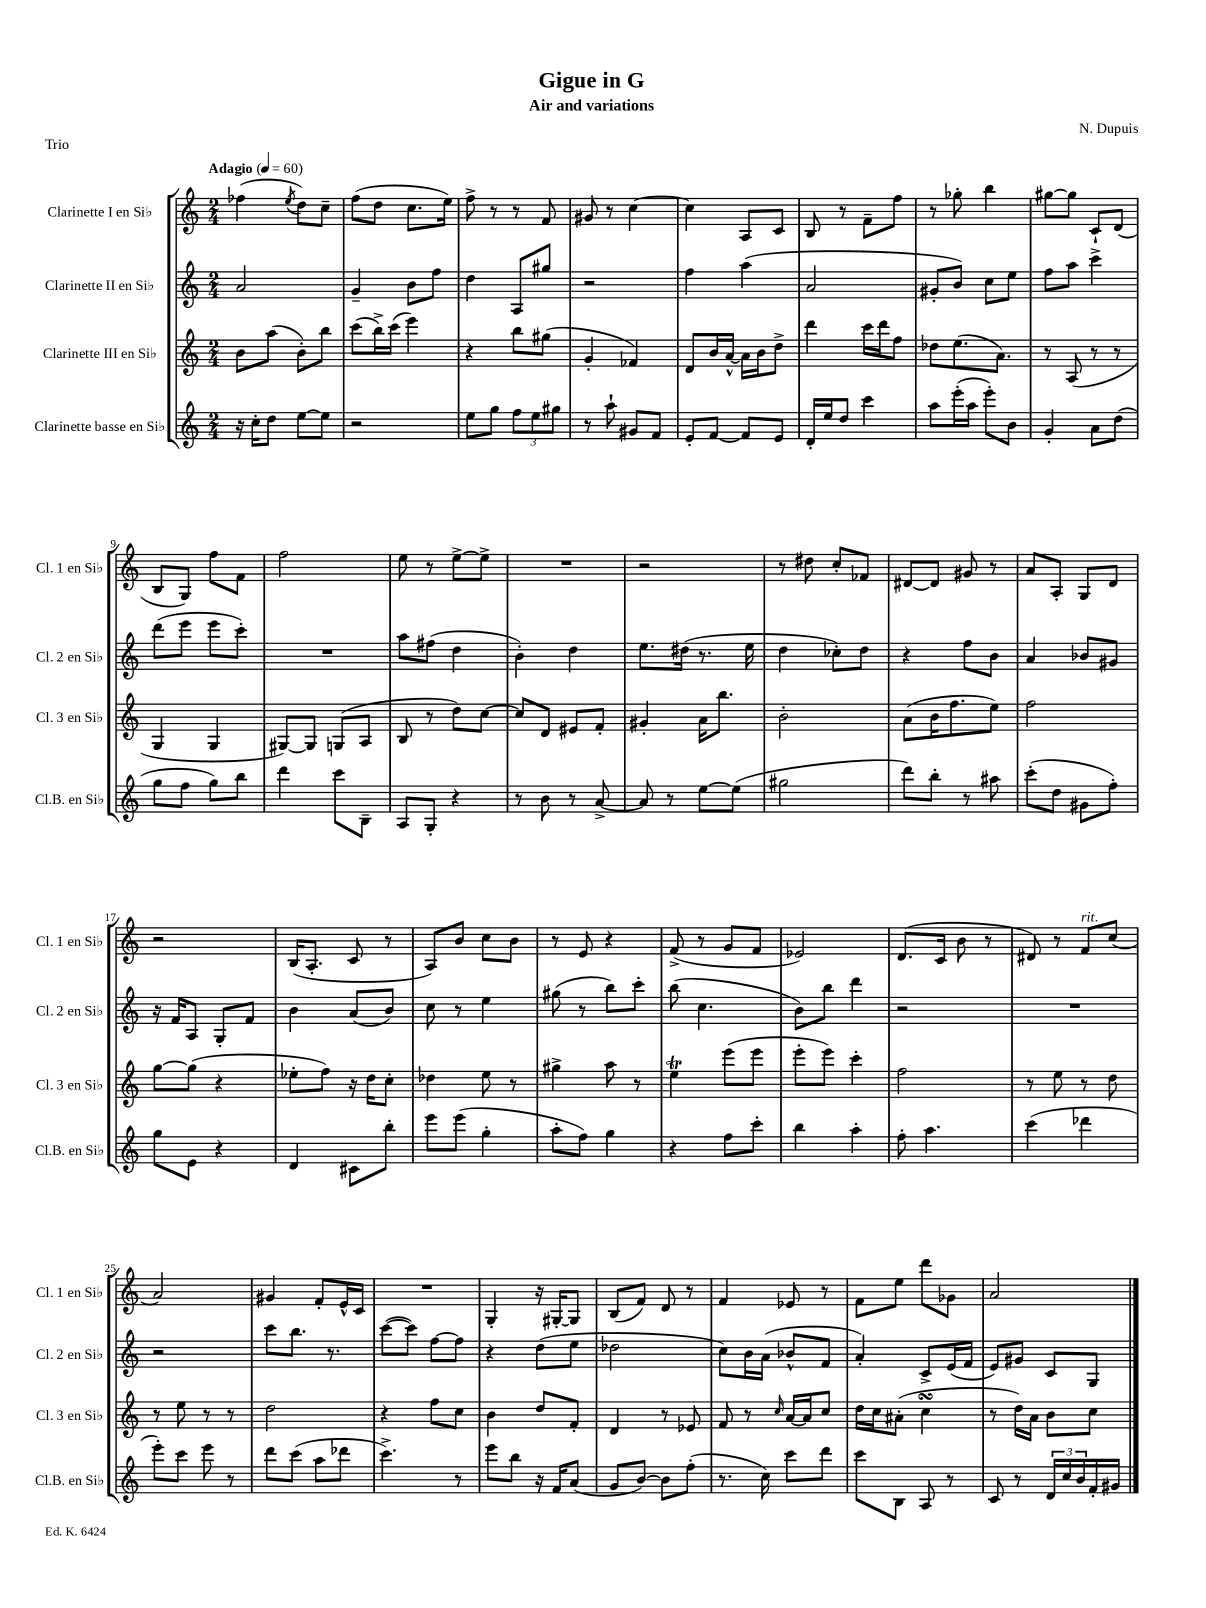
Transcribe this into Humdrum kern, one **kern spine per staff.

**kern	**kern	**kern	**kern
*staff4	*staff3	*staff2	*staff1
*clefG2	*clefG2	*clefG2	*clefG2
*k[]	*k[]	*k[]	*k[]
*M2/4	*M2/4	*M2/4	*M2/4
*MM60	*MM60	*MM60	*MM60
16r	8b	2a	(4ff-
16cc'	.	.	.
8dd	(8aa	.	.
.	.	.	8qee
[8ee	8b')	.	8dd)
8ee]	8bb	.	8cc~
=	=	=	=
2r	(8ccc	4g~	(8ff
.	16bb^)	.	8dd
.	(16ccc	.	.
.	4eee)	8b	8.cc
.	.	8ff	.
.	.	.	16ee)
=	=	=	=
8ee	4r	4dd	8ff^
8gg	.	.	8r
12ff	8bb	8A	8r
12ee	.	.	.
.	(8gg#	8gg#	8f
12gg#	.	.	.
=	=	=	=
8r	4g'	2r	8g#
8aa`	.	.	8r
8g#	4f-)	.	[4cc
8f	.	.	.
=	=	=	=
8e'	8d	4ff	4cc]
[8f	16b	.	.
.	[16a^^	.	.
8f]	16a]	(4aa	8A
.	16b	.	.
8e	8dd^	.	8c
=	=	=	=
16d'	4ddd	2a	8B
16ee	.	.	.
8dd	.	.	8r
4ccc	16ccc	.	8f~
.	16ddd	.	.
.	8ff	.	8ff
=	=	=	=
8aa	8dd-	8g#'	8r
(16eee'	(8.ee	8b)	8gg-'
16aa	.	.	.
8eee')	.	8cc	4bb
.	8.a)	.	.
8b	.	8ee	.
=	=	=	=
4g'	8r	8ff	[8gg#
.	(8A	8aa	8gg#]
8a	8r	4ccc^	8c`
(8dd	8r	.	(8d
=	=	=	=
8gg	4G	(8ddd	8B
8ff	.	8eee	8G)
8gg)	4G	8eee	8ff
8bb	.	8ccc')	8f
=	=	=	=
4ddd	[8G#)	2r	2ff
.	8G#]	.	.
8ccc	(8G	.	.
8B~	8A	.	.
=	=	=	=
8A	8B	8aa	8ee
8G'	8r	(8ff#	8r
4r	8dd)	4dd	[8ee^
.	[8cc	.	8ee^]
=	=	=	=
8r	8cc]	4b')	2r
8b	8d	.	.
8r	8e#	4dd	.
[8a^	8f'	.	.
=	=	=	=
8a]	4g#'	8.ee	2r
8r	.	.	.
.	.	(16dd#	.
[8ee	16a	8.r	.
.	8.bb	.	.
(8ee]	.	.	.
.	.	16ee	.
=	=	=	=
2gg#	2b'	4dd	8r
.	.	.	8dd#
.	.	8cc-')	8cc'
.	.	8dd	8f-
=	=	=	=
8ddd)	(8a	4r	[8d#
8bb'	16b	.	8d#]
.	8.ff	.	.
8r	.	8ff	8g#
8aa#	8ee)	8b	8r
=	=	=	=
(8ccc'	2ff	4a	8a
8dd	.	.	8A'
8g#	.	8b-	8G
8ff')	.	8g#	8d
=	=	=	=
8gg	[8gg	16r	2r
.	.	16f	.
8e	(8gg]	8A	.
4r	4r	8G'	.
.	.	8f	.
=	=	=	=
4d	8ee-'	4b	(16B
.	.	.	8.A'
.	8ff)	.	.
8c#	16r	(8a	8c
.	16dd	.	.
8bb'	8cc'	8b)	8r
=	=	=	=
8eee	4dd-	8cc	8A)
(8eee	.	8r	8b
4gg'	8ee	4ee	8cc
.	8r	.	8b
=	=	=	=
8aa'	4gg#^	(8gg#	8r
8ff)	.	8r	8e
4gg	8aa	8bb)	4r
.	8r	8ccc'	.
=	=	=	=
4r	4ee	(8bb	(8f^
.	.	4.cc	8r
8ff	(8eee	.	8g
8ccc'	8eee	.	8f
=	=	=	=
4bb	8eee'	8b)	2e-)
.	8eee)	8bb	.
4aa'	4ccc'	4ddd	.
=	=	=	=
8ff'	2ff	2r	(8.d
4.aa	.	.	.
.	.	.	16c
.	.	.	8b
.	.	.	8r
=	=	=	=
(4ccc	8r	2r	8d#)
.	8ee	.	8r
4ddd-	8r	.	8f
.	8dd	.	(8cc
=	=	=	=
8eee')	8r	2r	2a)
8ccc	8ee	.	.
8eee	8r	.	.
8r	8r	.	.
=	=	=	=
8ddd	2dd	8ccc	4g#
(8ccc	.	8.bb	.
8aa	.	.	8f'
.	.	8.r	.
8ddd-	.	.	16e^^
.	.	.	16c
=	=	=	=
4.ccc^)	4r	([8ccc	2r
.	.	8ccc])	.
.	8ff	[8ff	.
8r	8cc	8ff]	.
=	=	=	=
8eee	4b	4r	4G'
8bb	.	.	.
16r	8dd	(8dd	16r
16f	.	.	[16G#'
(8a	8f'	8ee	8G#]
=	=	=	=
8g	4d	2dd-	(8B
[8b)	.	.	8f)
8b]	8r	.	8d
(8ff'	8e-	.	8r
=	=	=	=
8.r	8f	8cc)	4f
.	8r	16b	.
16cc)	.	(16a	.
.	16qqcc	.	.
8ccc	[16a	8b-^^	8e-
.	16a]	.	.
8ddd	8cc	8f	8r
=	=	=	=
8ccc	16dd	4a')	8f
.	16cc	.	.
8B	(8a#'	.	8ee
8A	4cc	8c^	8ddd
8r	.	(16e	8g-
.	.	16f	.
=	=	=	=
8c	8r	8e)	2a
8r	16dd)	8g#	.
.	16a	.	.
24d	8b	8c	.
24cc	.	.	.
24b	.	.	.
16f'	8cc	8G	.
16g#	.	.	.
==	==	==	==
*-	*-	*-	*-
